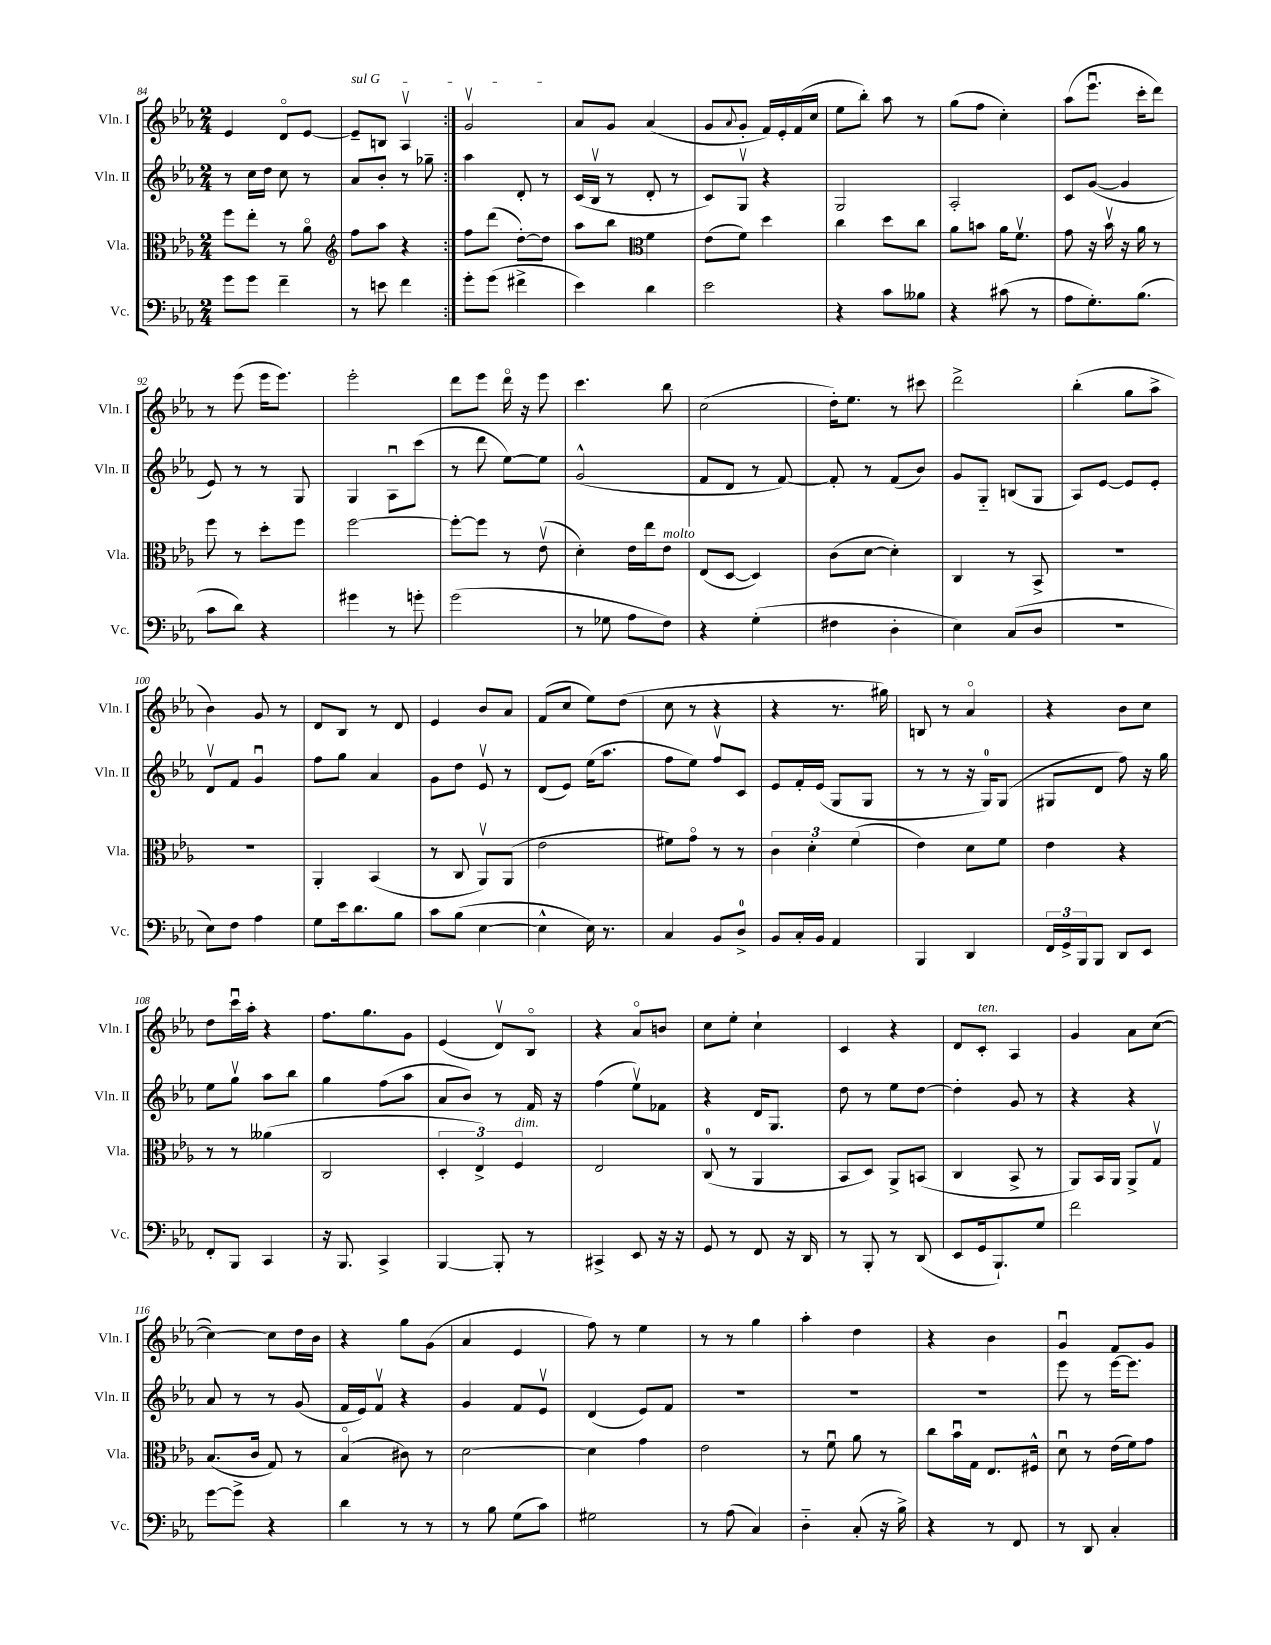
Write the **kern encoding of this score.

**kern	**kern	**kern	**kern
*part4	*part3	*part2	*part1
*staff4	*staff3	*staff2	*staff1
*I"Vc.	*I"Vla.	*I"Vln. II	*I"Vln. I
*I'Vc.	*I'Vla.	*I'Vln. II	*I'Vln. I
*clefF4	*clefC3	*clefG2	*clefG2
*k[b-e-a-]	*k[b-e-a-]	*k[b-e-a-]	*k[b-e-a-]
*M2/4	*M2/4	*M2/4	*M2/4
=84	=84	=84	=84
8g\L	8ff\L	8r	4e-/
8g\J	8ee-'\J	16cc\LL	.
.	.	16dd\JJ	.
4f~\	8r	8cc\	8d/L
.	8a-\	8r	[8e-/J
=85	=85	=85	=85
*	*clefG2	*	*
!	!	!	!LO:TX:a:i:t=sul G
8r	8ff\L	8a-/L	8e-~/L]
8en\	8aa-\J	8b-'/J	8Bn/J
4f\	4r	8r	4A-v/
.	.	8gg-X~\	.
=86:|!	=86:|!	=86:|!	=86:|!
8g'\L	8ff\L	4aa-\	2gv/
(8g\J	(8ddd\J	.	.
4f#X^\	[8dd'\L)	8d'/	.
.	8dd\J]	8r	.
=87	=87	=87	=87
4e-\)	8aa-\L	(16c/LL	8a-/L
.	.	16B-v/JJ	.
.	8bb-\J	8r	8g/J
*	*clefC3	*	*
4d\	4f\	8d'/	(4a-/
.	.	8r	.
=88	=88	=88	=88
2e-\	(8e-\L	8c/L)	8g/L
.	.	.	8qqa-/
.	8f\J)	8Gv/J	8g'/J
.	4dd\	4r	16f/LL)
.	.	.	16e-'/
.	.	.	(16f/
.	.	.	16cc/JJ
=89	=89	=89	=89
4r	4cc\	2G/	8ee-\L
.	.	.	8bb-'\J)
8c\L	8dd\L	.	8aa-\
8B--X\J	8cc\J	.	8r
=90	=90	=90	=90
4r	8a-\L	2A-'/	(8gg\L
.	8bn\J	.	8ff\J
(8c#X\	16a-\KL	.	4cc'\)
.	8.fv\J	.	.
8r	.	.	.
=91	=91	=91	=91
8A-\L	8g\	8c/L	(8aa-\L
8.G'\)	16r	([8g/J	8.eee-u\J
.	16b-v\	.	.
.	16r	4g/]	.
(8.B-\J	16a-\	.	16ccc'\KL
.	8r	.	8ddd\J)
!!LO:LB:g=z
=92	=92	=92	=92
8c\L	8ff\	8e-/)	8r
8d\J)	8r	8r	(8eee-\
4r	8dd'\L	8r	16eee-\KL
.	.	.	8.eee-\J)
.	8ff\J	8G/	.
=93	=93	=93	=93
4g#X\	[2ff\	4G/	2eee-'\
8r	.	8A-u\L	.
8gn'\	.	(8ccc\J	.
=94	=94	=94	=94
(2g\	8ff'\L_	8r	8ddd\L
.	8ff\J]	8ddd\	8eee-\J
.	8r	[8ee-\L)	16ddd\
.	.	.	16r
.	(8e-v\	8ee-\J]	8eee-\
=95	=95	=95	=95
8r	4d'\)	(2g^^/	4.ccc\
8G-X\	.	.	.
8A-\L	16e-\LL	.	.
.	16ee-\J	.	.
!	!LO:TX:a:i:t=molto	!	!
8F\J)	8e-\J	.	8bb-\
=96	=96	=96	=96
4r	(8E-/L	8f/L	(2cc\
.	[8D/J	8d/J	.
(4G'\	4D/])	8r	.
.	.	[8f/)	.
=97	=97	=97	=97
4F#X\	(8c\L	8f'/]	16dd'\KL)
.	.	.	8.ee-\J
.	[8d\J	8r	.
4D'\	4d'\])	(8f/L	8r
.	.	8b-/J)	8ccc#X\
=98	=98	=98	=98
4E-\)	4C/	8g/L	2ddd^\
.	.	8G/J	.
(8C/L	8r	(8Bn/L	.
8D/J	8BB-^/	8G/J	.
=99	=99	=99	=99
2r	2r	8A-/L)	(4bb-'\
.	.	[8e-/J	.
.	.	8e-/L]	8gg\L
.	.	8e-'/J	8aa-^\J
!!LO:LB:g=z
=100	=100	=100	=100
8E-\L)	2r	8dv/L	4b-\)
8F\J	.	8f/J	.
4A-\	.	4gu/	8g/
.	.	.	8r
=101	=101	=101	=101
8G\L	4AA-'/	8ff\L	8d/L
16e-\k	.	8gg\J	8B-/J
8.d\	.	.	.
.	(4BB-/	4a-/	8r
8B-\J	.	.	8d/
=102	=102	=102	=102
8c\L	8r	8g\L	4e-/
(8B-\J	8C/	8dd\J	.
[4E-\	8AA-v/L)	8e-v/	8b-/L
.	(8AA-/J	8r	8a-/J
=103	=103	=103	=103
4E-^^\]	2e-\	(8d/L	(8f/L
.	.	8e-/J)	8cc/J
16E-\)	.	(16ee-\KL	8ee-\L)
8.r	.	8.aa-\J	.
.	.	.	(8dd\J
=104	=104	=104	=104
4C/	8f#X\L)	8ff\L	8cc\
.	8g\J	8ee-\J)	8r
8BB-/L	8r	8ffv/L	4r
8D^/J	8r	8c/J	.
=105	=105	=105	=105
8BB-/L	6c\	8e-/L	4r
16C'/L	.	16f'/L	.
.	6d'\	.	.
16BB-/JJ	.	(16e-/JJ	.
4AA-/	.	8G/L	8.r
.	(6f\	.	.
.	.	8G/J	.
.	.	.	16gg#X\)
=106	=106	=106	=106
4BBB-/	4e-\)	8r	8Bn/
.	.	8r	8r
4DD/	8d\L	16r	4a-/
.	.	16G/KL)	.
.	8f\J	(8G/J	.
=107	=107	=107	=107
24FF/LL	4e-\	8G#X/L	4r
24GG^/	.	.	.
24BBB-/J	.	.	.
8BBB-/J	.	8d/J	.
8DD/L	4r	8ff\)	8b-\L
8EE-/J	.	16r	8cc\J
.	.	16gg\	.
!!LO:LB:g=z
=108	=108	=108	=108
8FF'/L	8r	8ee-\L	8dd\L
8BBB-/J	8r	8ggv\J	16cccu\L
.	.	.	16aa-'\JJ
4CC/	(4a--X\	8aa-\L	4r
.	.	8bb-\J	.
=109	=109	=109	=109
16r	2C/	4gg\	8.ff\L
8.BBB-/	.	.	.
.	.	.	8.gg\
4CC^/	.	(8ff\L	.
.	.	8aa-\J	8g\J
=110	=110	=110	=110
[4BBB-/	6D'/	8a-/L	(4e-/
.	.	8b-/J)	.
.	6E-^/)	.	.
8BBB-'/]	.	8r	8dv/L)
!	!LO:TX:a:i:t=dim.	!	!
.	6F/	.	.
8r	.	16f/	8B-/J
.	.	16r	.
=111	=111	=111	=111
4CC#X^/	2E-/	(4ff\	4r
8EE-/	.	8ee-v\L)	8a-/L
16r	.	8f-X\J	8bn/J
16r	.	.	.
=112	=112	=112	=112
8GG/	(8C/	4r	8cc\L
8r	8r	.	8ee-'\J
8FF/	4AA-/	16d/KL	4cc`\
.	.	8.G/J	.
16r	.	.	.
16DD/	.	.	.
=113	=113	=113	=113
8r	8BB-/L	8dd\	4c/
8BBB-'/	8D/J)	8r	.
8r	8AA-^/L	8ee-\L	4r
(8DD/	(8BBn/J	[8dd\J	.
=114	=114	=114	=114
8EE-/L	4C/	4dd'\]	8d/L
!	!	!	!LO:TX:a:i:t=ten.
16GG/k	.	.	8c'/J
8.BBB-`/)	.	.	.
.	8BB-^/	8g/	4A-/
8G/J	8r	8r	.
=115	=115	=115	=115
2f\	8AA-/L)	4r	4g/
.	16BB-/L	.	.
.	16AA-/JJ	.	.
.	8AA-^/L	4r	8a-\L
.	8Gv/J	.	([8cc\J
!!LO:LB:g=z
=116	=116	=116	=116
[8g\L	(8.B-/L	8a-/	4cc\_)
8g^\J]	.	8r	.
.	16c/Jk	.	.
4r	8G/)	8r	8cc\L]
.	8r	(8g/	16dd\L
.	.	.	16b-\JJ
=117	=117	=117	=117
4d\	(4B-/	16f/LL	4r
.	.	16e-/J)	.
.	.	8fv/J	.
8r	8c#X\)	4r	8gg\L
8r	8r	.	(8g\J
=118	=118	=118	=118
8r	[2d\	4g/	4a-/
8B-\	.	.	.
(8G\L	.	8f/L	4e-/
8c\J)	.	8e-v/J	.
=119	=119	=119	=119
2G#X\	4d\]	(4d/	8ff\)
.	.	.	8r
.	4g\	8e-/L)	4ee-\
.	.	8f/J	.
=120	=120	=120	=120
8r	2e-\	2r	8r
(8A-\	.	.	8r
4C/)	.	.	4gg\
=121	=121	=121	=121
4D\	8r	2r	4aa-'\
.	8fu\	.	.
(8C'/	8a-\	.	4dd\
16r	8r	.	.
16B-^\)	.	.	.
=122	=122	=122	=122
4r	8cc\L	2r	4r
.	16b-u\L	.	.
.	16G\JJ	.	.
8r	8.E-/L	.	4b-\
8FF/	.	.	.
.	16F#X^^/Jk	.	.
=123	=123	=123	=123
8r	8du\	8eee-\	4gu/
8DD/	8r	8r	.
4C'/	(16e-\LL	[16eee-\KL	8f/L
.	16f\J)	8.eee-\J]	.
.	8g\J	.	8g/J
==	==	==	==
*-	*-	*-	*-
